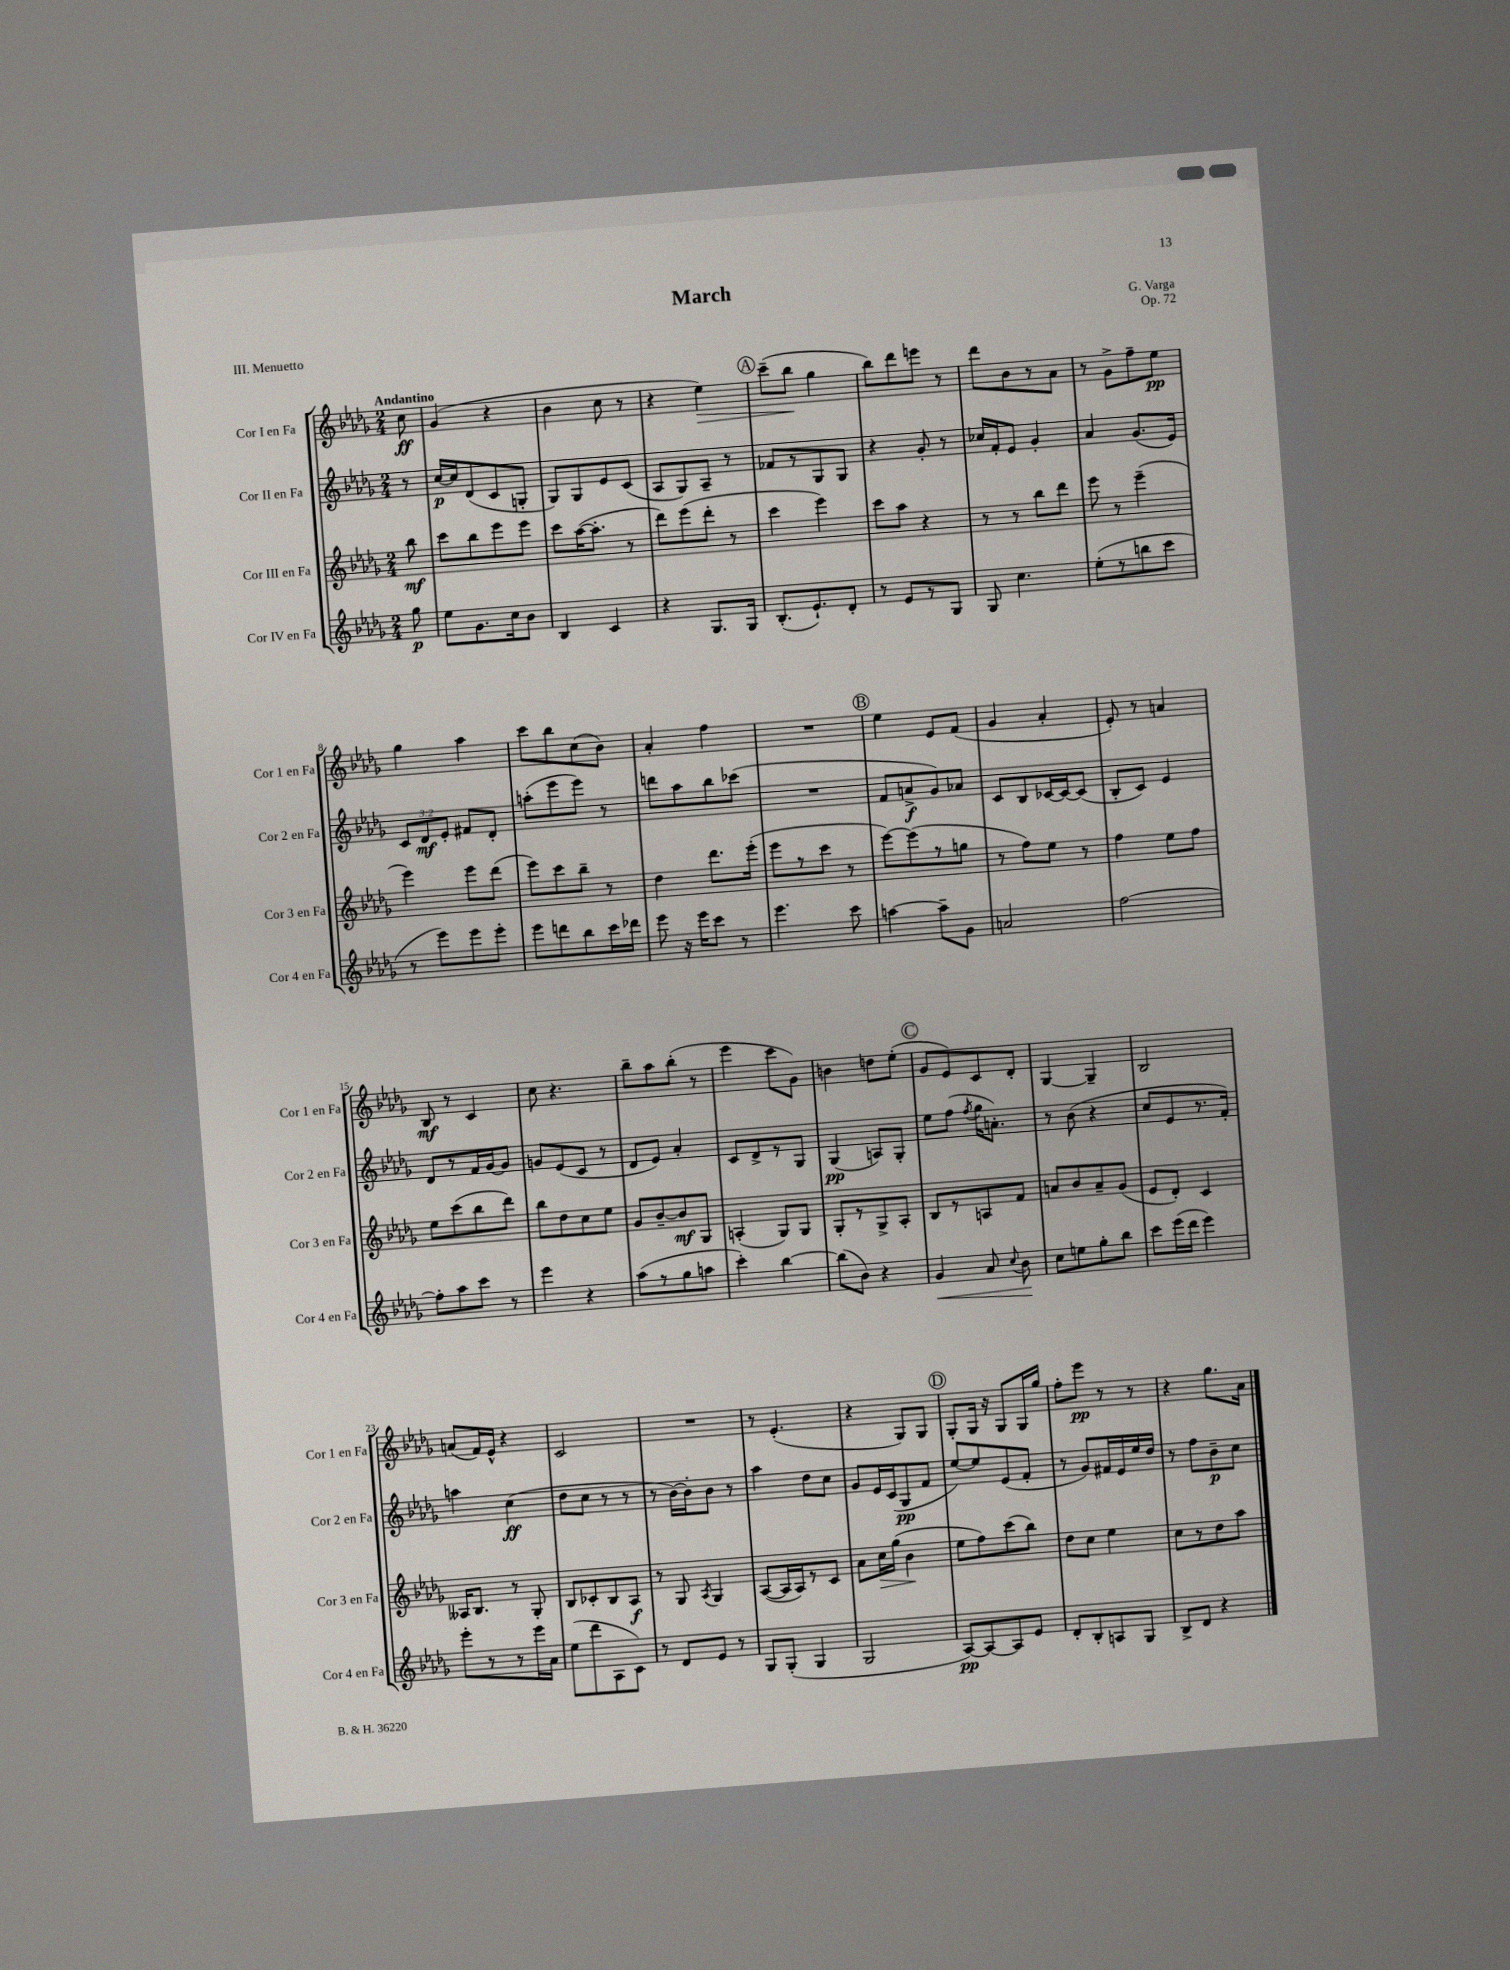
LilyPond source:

\header { title = "March" composer = "G. Varga" opus = "Op. 72" piece = "III. Menuetto" }
<<
\new StaffGroup <<
\new Staff = "s0" \with { instrumentName = "Cor I en Fa" shortInstrumentName = "Cor 1 en Fa" } {
    \clef treble \key des \major \numericTimeSignature \time 2/4 \partial 8 \tempo "Andantino"
    \autoBeamOff c''8\ff |
    ges'4( r4 |
    bes'4 c''8 r8 |
    r4 ees''4\>) |
    \mark \markup { \circle "A" } c'''8[--( bes''8]\! ges''4 |
    bes''8[) des'''8 e'''8] r8 |
    des'''8[ bes'8 r8 aes'8] |
    r8 ges'8[-> f''8-- ees''8]\pp |
    ges''4 aes''4 |
    c'''8[ bes''8 c''8( bes'8]) |
    aes'4-. f''4 |
    R2 |
    \mark \markup { \circle "B" } ees''4 ees'8[ f'8]( |
    ges'4 aes'4-. |
    ees'8-.) r8 a'4 |
    bes8\mf r8 c'4 |
    c''8 r4. |
    bes''8[-- aes''8 bes''8]-.( r8 |
    ees'''4 c'''8[ ges'8]) |
    b'4 d''8[ ees''8]-.( |
    \mark \markup { \circle "C" } ges'8[ ees'8) c'8 des'8]-. |
    ges4~ ges4-- |
    bes2 |
    a'8[( f'16) ees'16]-^ r4 |
    c'2 |
    R2 |
    r8 ees'4.-.( |
    r4 ges8[) ges8] |
    \mark \markup { \circle "D" } ges8[-. ges16] r16 ges8[ ges16 ges''16] |
    f''8[-. ees'''8]\pp r8 r8 |
    r4 ges''8.[ aes'16] \bar "|." |
}
\new Staff = "s1" \with { instrumentName = "Cor II en Fa" shortInstrumentName = "Cor 2 en Fa" } {
    \clef treble \key des \major \numericTimeSignature \time 2/4 \override Staff.TupletNumber.text = #tuplet-number::calc-fraction-text \partial 8
    \autoBeamOff r8 |
    c''16[~\p c''16 des'8( c'8 g8]-. |
    ges8[) ges8 ees'8 c'8]( |
    aes8[ ges8) aes8]-- r8 |
    \mark \markup { \circle "A" } fes'8[ r8 ges8 ges8] |
    r4 ges'8-. r8 |
    ces''16[ f'16-. ees'8] ges'4-. |
    aes'4 ges'8.[( ees'16]) |
    \tuplet 3/2 { c'8[ des'8\mf ees'8]-. } fis'8[ des'8]-. |
    a''8[-.( ees'''8 ees'''8]) r8 |
    d'''8[ aes''8 bes''8 ces'''8]( |
    R2 |
    \mark \markup { \circle "B" } f'8[ a'8->\f ges'8) aes'8] |
    c'8[ bes8 ces'16~ ces'16~ ces'8]( |
    bes8[-. c'8]) ees'4 |
    des'8[ r8 f'16 ges'16~ ges'8] |
    g'8[ ees'8( c'8] r8 |
    des'8[ ees'8]) aes'4-. |
    c'8[ des'8-> r8 ges8] |
    ges4\pp( a8[) ges8]-. |
    \mark \markup { \circle "C" } ees''8[ f''8]( \acciaccatura { f''8 } ges''16[ a'8.]-.) |
    r8 bes'8( r4 |
    c''8[ ees'8 r8. f'16]-.) |
    a''4 c''4\ff( |
    des''8[ c''8] r8 r8 |
    r8 bes'16[~) bes'16-. bes'8] r8 |
    aes''4 des''8[ c''8] |
    ges'8[ ees'16 c'16( ges8\pp f'8] |
    \mark \markup { \circle "D" } ees''8[~) ees''8 ees'8( f'8]-. |
    r8 ges'8[) fis'16 ees'16 ees''16 des''16] |
    r8 f''8[ bes'8--\p c''8] \bar "|." |
}
\new Staff = "s2" \with { instrumentName = "Cor III en Fa" shortInstrumentName = "Cor 3 en Fa" } {
    \clef treble \key des \major \numericTimeSignature \time 2/4 \partial 8
    \autoBeamOff bes''8\mf |
    c'''8[ bes''8 ees'''8 ees'''8] |
    c'''8[ aes''16~( aes''8.]-. r8 |
    des'''8[) ees'''8( des'''8]-. r8 |
    \mark \markup { \circle "A" } c'''4 ees'''4) |
    c'''8[ aes''8] r4 |
    r8 r8 bes''8[ des'''8] |
    ees'''8 r8 ees'''4--( |
    ees'''4) ees'''8[ des'''8]( |
    ees'''8[) c'''8 bes''8]-- r8 |
    des''4 des'''8.[ ees'''16]-.( |
    ees'''8[ r8 c'''8] r8 |
    \mark \markup { \circle "B" } ees'''8[~) ees'''8( r8 g''8] |
    r8 f''8[) ees''8] r8 |
    f''4 ees''8[ f''8] |
    ees''8[ c'''8( bes''8 des'''8]) |
    bes''8[ des''8 c''8 ees''8] |
    ges'8[ bes'8~-- bes'8\mf ges8] |
    a4-.( ges8[) ges8] |
    ges8[-. r8 ges8-> aes8]-. |
    \mark \markup { \circle "C" } bes8[ r8 a8 f'8] |
    a'8[ bes'8 a'8-- ges'8]( |
    ees'8[ des'8]-.) c'4 |
    aeses16[ bes8.] r8 ges8-. |
    bes8[ ces'8-. bes8 aes8]\f |
    r8 ges8 \acciaccatura { aes8 } ges4 |
    aes8[~( aes16 aes16) r8 c'8] |
    aes'8[ c''16\> ges''16]( bes'4\! |
    \mark \markup { \circle "D" } ees''8[ f''8) c'''8( bes''8]) |
    des''8[ c''8] ees''4 |
    c''8[ r8 des''8 aes''8] \bar "|." |
}
\new Staff = "s3" \with { instrumentName = "Cor IV en Fa" shortInstrumentName = "Cor 4 en Fa" } {
    \clef treble \key des \major \numericTimeSignature \time 2/4 \partial 8
    \autoBeamOff ges''8\p |
    ees''8[ ges'8. c''16 bes'8] |
    bes4 c'4 |
    r4 ges8.[ ges16] |
    \mark \markup { \circle "A" } bes8.[-.( ees'8.-!) des'8]-. |
    r8 ees'8[ r8 ges8] |
    ges8 c''4. |
    ees''8[-.( r8 b''8 c'''8] |
    r8 ees'''8[) ees'''8 ees'''8]-. |
    ees'''8[ d'''8 bes''8 c'''16 des'''16] |
    ees'''8 r16 ees'''16[ c'''8] r8 |
    ees'''4. c'''8 |
    \mark \markup { \circle "B" } a''4~ a''8[-- ges'8] |
    a'2 |
    f''2~ |
    f''8[-. aes''8 c'''8] r8 |
    ees'''4 r4 |
    aes''8[( r8 ges''8 a''8] |
    c'''4-.) bes''4~ |
    bes''8[( bes'8]) r4 |
    \mark \markup { \circle "C" } ges'4\< aes'8 \appoggiatura { c''8 } bes'8\! |
    c''8[ e''8 ges''8-. bes''8] |
    c'''8[ ees'''16( des'''16] ees'''4) |
    ees'''8[-. r8 r8 ees'''16 aes'16] |
    ees''8[( des'''8 aes8 c'8]) |
    r8 des'8[ ees'8] r8 |
    ges8[ ges8]-.( ges4 |
    ges2 |
    \mark \markup { \circle "D" } aes8[~\pp) aes8~ aes8 ees'8] |
    des'8[-. bes8-. a8 ges8] |
    bes8[-> des'8] r4 \bar "|." |
}
>>
>>
